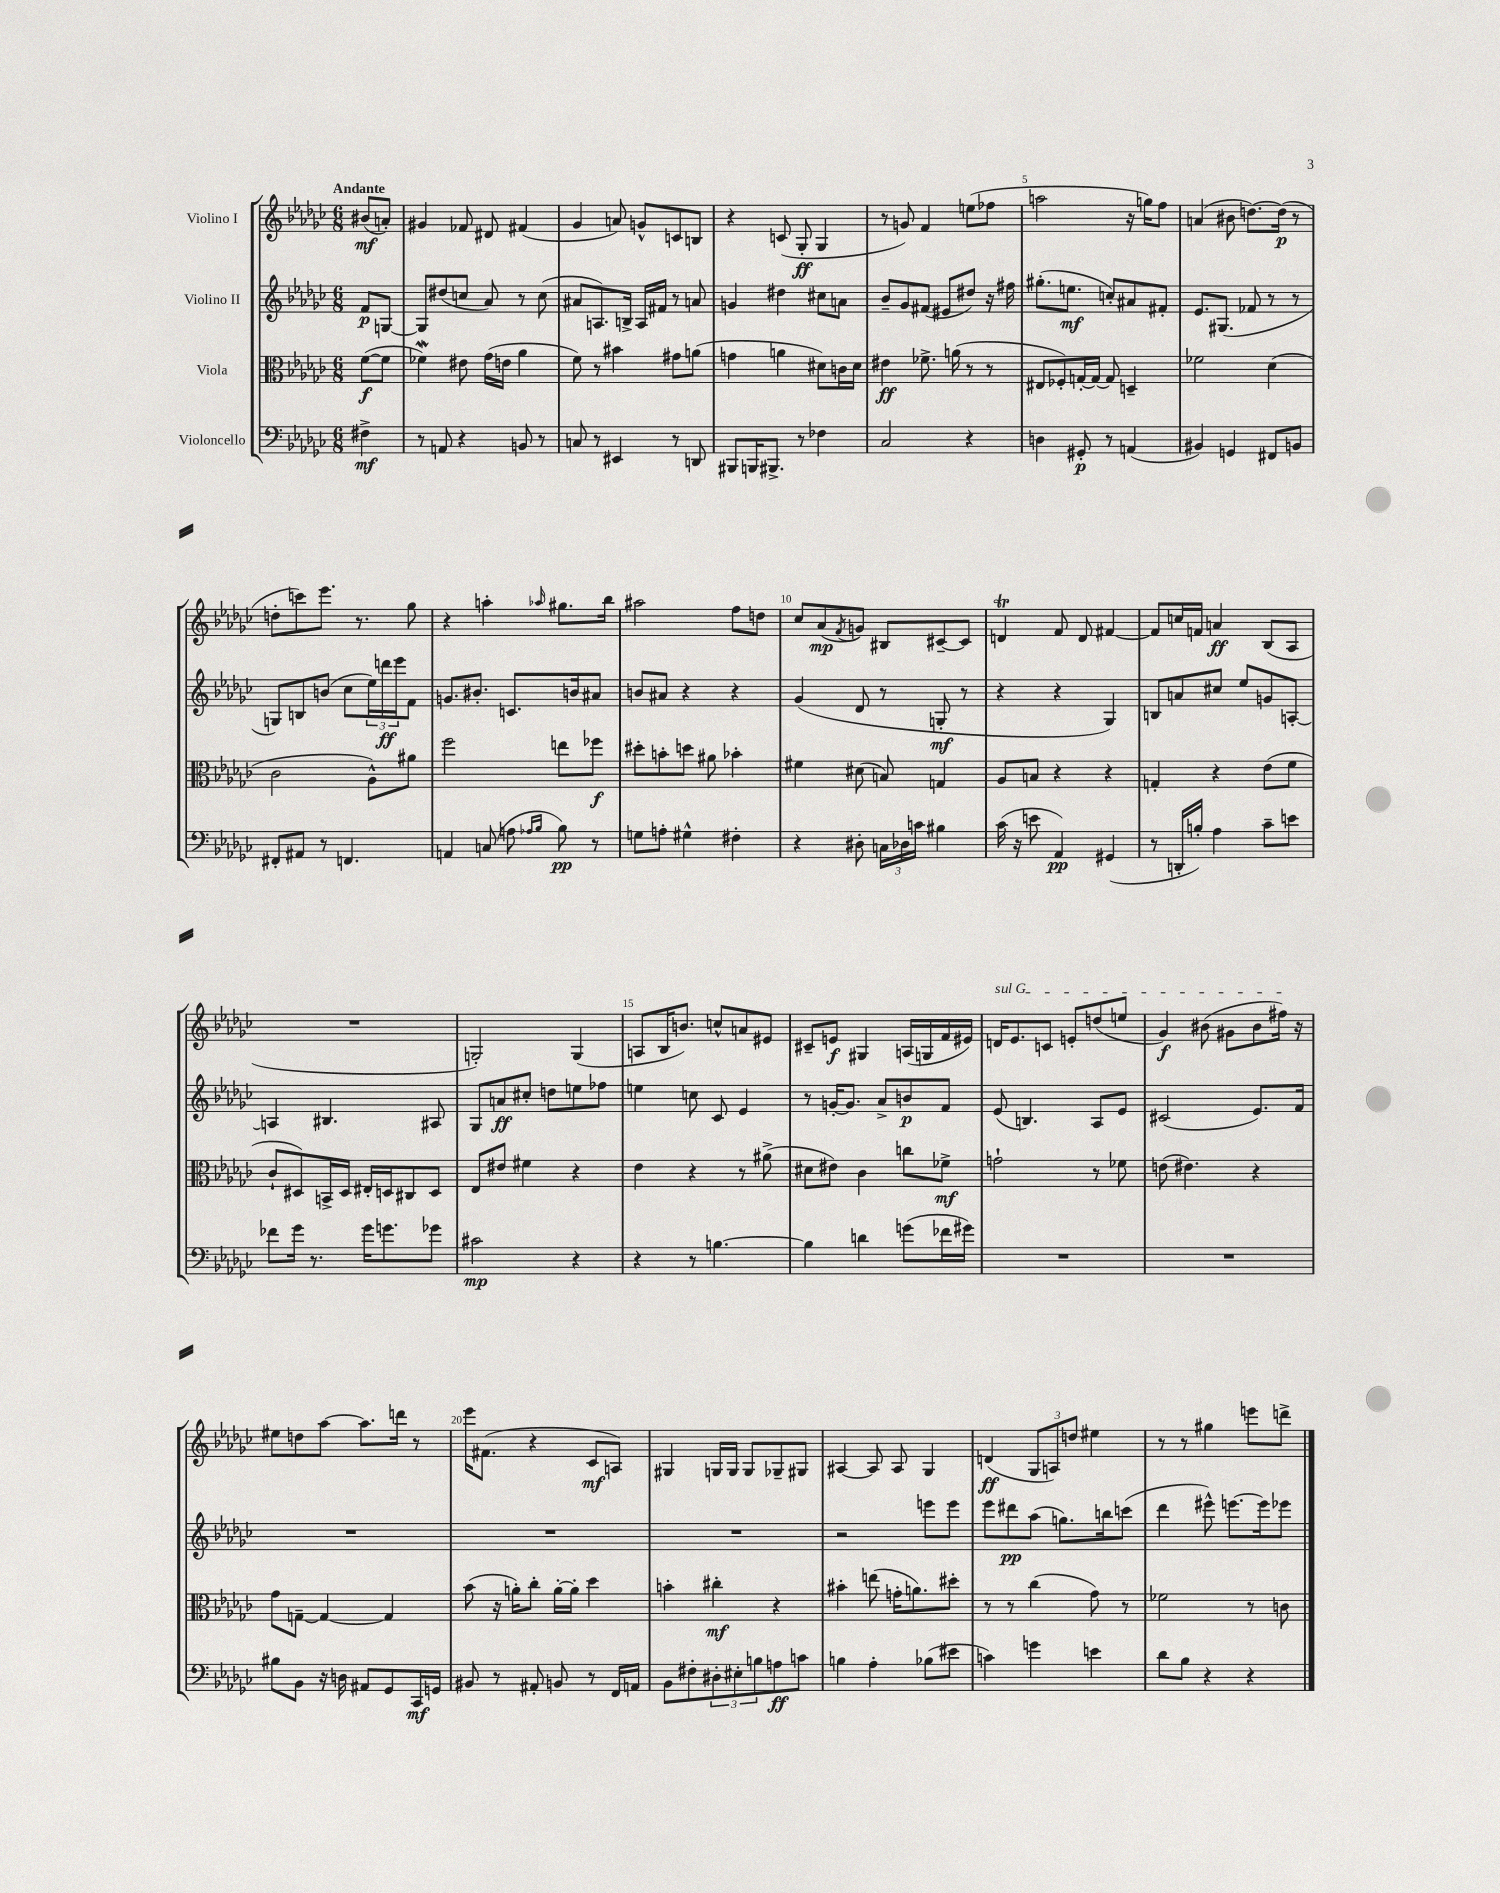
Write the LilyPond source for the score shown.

<<
\new StaffGroup <<
\new Staff = "s0" \with { instrumentName = "Violino I" } {
    \clef treble \key ges \major \numericTimeSignature \time 6/8 \partial 4 \tempo "Andante"
    bis'8\mf( a'8-.) |
    gis'4 fes'8 dis'8 fis'4( |
    ges'4 a'8) g'8-^ c'8 b8 |
    r4 c'8( ges8-.\ff ges4 |
    r8 g'8) f'4 e''8( fes''8 |
    a''2 r16 g''16) f''8 |
    a'4( bis'8 d''8.~) d''16\p( r8 |
    d''8-. c'''8) ees'''8. r8. ges''8 |
    r4 a''4-. \grace { aes''16 } gis''8. bes''16 |
    ais''2 f''8 d''8 |
    ces''8 aes'8\mp( \acciaccatura { f'8 } g'8) bis8 cis'8~-- cis'8 |
    d'4\trill f'8 d'8 fis'4~ |
    fis'8 c''16 f'16 a'4\ff bes8( aes8 |
    R2. |
    g2-.) g4( |
    a8 bes16 b'8.) c''8-^ a'8 eis'8 |
    cis'8-- e'8\f gis4 a16( g16 f'16 eis'16) |
    \once \override TextSpanner.bound-details.left.text = \markup { \italic "sul G" } d'16\startTextSpan ees'8. c'8 e'8-. d''8( e''8 |
    ges'4\f) bis'8( gis'8 bis'8 fis''16\stopTextSpan) r16 |
    eis''8 d''8 aes''8~ aes''8. d'''16 r8 |
    ees'''16 fis'8.( r4 ces'8\mf a8) |
    gis4 g16 g16 g8 ges8-- gis8 |
    ais4~ ais8 ais8 ges4 |
    d'4\ff( \tuplet 3/2 { ges8 a8) d''8 } eis''4 |
    r8 r8 gis''4 e'''8 d'''8-> \bar "|." |
}
\new Staff = "s1" \with { instrumentName = "Violino II" } {
    \clef treble \key ges \major \numericTimeSignature \time 6/8 \partial 4
    f'8\p g8~ |
    g8 dis''8( c''8 aes'8) r8 c''8( |
    ais'8 a8.) b16-> a16 fis'16 r8 a'8 |
    g'4 dis''4 cis''8 a'8 |
    bes'8-- ges'8 fis'8( eis'8 dis''8) r16 fis''16 |
    gis''8.-.( e''8.\mf c''8-.) ais'8 fis'8-. |
    ees'8. gis8.( fes'8 r8 r8 |
    g8) b8 b'8( ces''8 \tuplet 3/2 { ees''16) d'''16\ff ees'''16 } f'8 |
    g'8. bis'8.-. c'8. b'16 ais'8 |
    b'8 ais'8 r4 r4 |
    ges'4( des'8 r8 g8-.\mf r8 |
    r4 r4 ges4) |
    b8 a'8 cis''8 ees''8 g'8 a8~-. |
    a4 bis4. ais8 |
    ges8 a'8\ff cis''8-. d''8 e''8 fes''8 |
    e''4 c''8 ces'8 ees'4 |
    r8 g'16~-. g'8. aes'8-> b'8\p f'8 |
    ees'8( b4.) aes8 ees'8 |
    cis'2( ees'8.) f'16 |
    R2. |
    R2. |
    R2. |
    r2 e'''8 e'''8 |
    ees'''8 dis'''8\pp aes''8( g''8.) b''16 c'''8( |
    des'''4 eis'''8-^) e'''8.~ e'''16 ees'''8 \bar "|." |
}
\new Staff = "s2" \with { instrumentName = "Viola" } {
    \clef alto \key ges \major \numericTimeSignature \time 6/8 \partial 4
    f'8~\f( f'8 |
    fes'4\mordent) eis'8 ges'16( e'16 aes'4 |
    f'8) r8 bis'4 gis'8 a'8( |
    g'4 a'4 dis'8) c'16 dis'16 |
    eis'4\ff fes'8.-> a'16( r8 r8 |
    eis8 fes8-.) g16~-. g16~ g8 d4-- |
    fes'2 des'4( |
    ces'2 aes8-^) ais'8 |
    f''2 e''8 fes''8\f |
    dis''8-. b'8-. d''8 ais'8 bes'4-. |
    fis'4 dis'8( b8) g4 |
    aes8 b8 r4 r4 |
    g4-. r4 ees'8( f'8 |
    ces'8-! dis8) b,16-> dis16 eis16-. d16 cis8 d8 |
    ees8 eis'8 fis'4 r4 |
    ees'4 r4 r8 ais'8->( |
    dis'8 eis'8) ces'4 c''8 fes'8->\mf |
    g'2-! r8 fes'8 |
    e'8( eis'4.) r4 |
    ges'8 g8~-- g4~ g4 |
    bes'8( r16 a'16-.) ces''8-. a'16~-. a'16-. des''4 |
    b'4-. cis''4-.\mf r4 |
    bis'4-. e''8( g'16-. a'8.) dis''8-. |
    r8 r8 ces''4( ges'8) r8 |
    fes'2 r8 c'8 \bar "|." |
}
\new Staff = "s3" \with { instrumentName = "Violoncello" } {
    \clef bass \key ges \major \numericTimeSignature \time 6/8 \partial 4
    fis4->\mf |
    r8 a,8 r4 b,8 r8 |
    c8 r8 eis,4 r8 d,8 |
    bis,,8 b,,16 bis,,8.-> r8 fes4 |
    ces2 r4 |
    d4 gis,8-.\p r8 a,4( |
    bis,4) g,4 fis,8 b,8 |
    fis,8-. ais,8 r8 f,4. |
    a,4 c8( a8 \grace { aes16 bes16 } bes8\pp) r8 |
    g8 a8-. gis4-^ fis4-. |
    r4 dis8-. \tuplet 3/2 { c16 des16 c'16 } bis4 |
    ces'16( r16 e'8 aes,4\pp) gis,4( |
    r8 d,16-. b16-.) aes4 ces'8-- e'8 |
    fes'8 ges'16 r8. ges'16 g'8. ges'8 |
    cis'2\mp r4 |
    r4 r8 b4.~ |
    b4 d'4 g'8( fes'16 gis'16) |
    R2. |
    R2. |
    bis8 bes,8 r16 d16 ais,8 ges,8 ces,16\mf g,16 |
    bis,8 r8 ais,8-. b,8 r8 f,16 a,16 |
    bes,8 fis8-. \tuplet 3/2 { dis8-. eis8-. b8 } a8\ff c'8 |
    b4 aes4-. bes8( eis'8 |
    c'4) g'4 e'4 |
    des'8 bes8 r4 r4 \bar "|." |
}
>>
>>
\layout { \context { \Score \override BarNumber.break-visibility = ##(#f #t #t) barNumberVisibility = #(every-nth-bar-number-visible 5) } }
